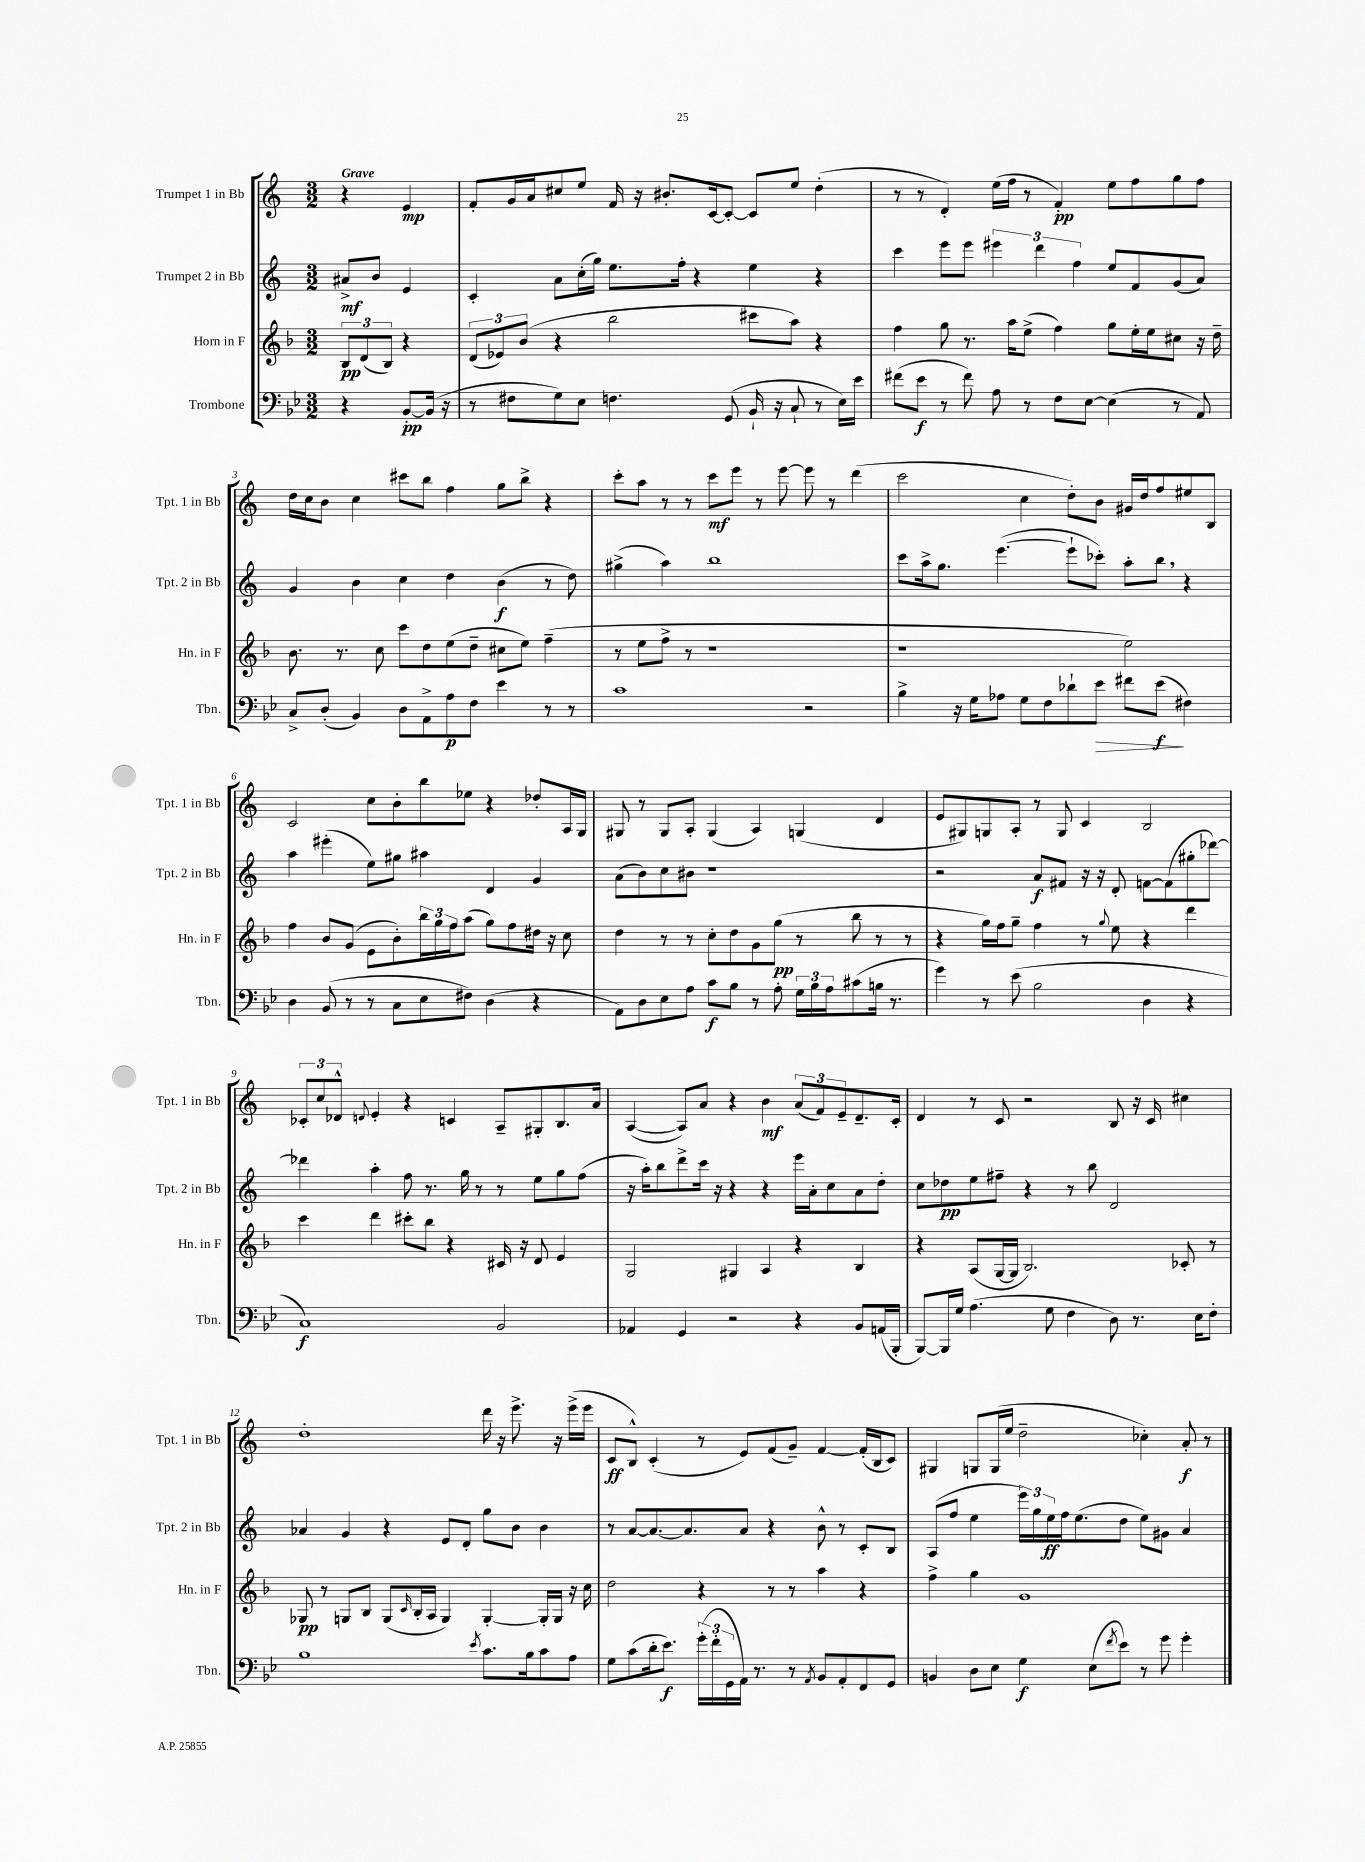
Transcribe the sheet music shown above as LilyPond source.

<<
\new StaffGroup <<
\new Staff = "s0" \with { instrumentName = "Trumpet 1 in Bb" shortInstrumentName = "Tpt. 1 in Bb" } {
    \clef treble \key c \major \numericTimeSignature \time 3/2 \partial 2 \tempo "Grave"
    r4 e'4\mp |
    f'8-. g'16 a'16 cis''8 e''8 f'16 r16 bis'8.-. c'16~ c'8~-. c'8 e''8 d''4-.( |
    r8 r8 d'4-.) e''16( f''16 r8 f'4-.\pp) e''8 f''8 g''8 f''8 |
    d''16 c''16 b'8 c''4 cis'''8 b''8 f''4 g''8 b''8-> r4 |
    c'''8-. a''8 r8 r8 c'''8\mf e'''8 r8 e'''8~ e'''8 r8 d'''4( |
    c'''2 c''4 d''8-.) b'8 gis'16 d''16 f''8 eis''8 b8 |
    c'2 c''8 b'8-. b''8 ees''8 r4 des''8-. a16 g16 |
    gis8 r8 gis8 a8-. gis4( a4) g4( d'4 |
    e'8 gis8) g8 a8-. r8 g8 c'4 b2 |
    \tuplet 3/2 { ces'8-. c''8 des'8-^ } \appoggiatura { d'8 } e'4-. r4 c'4 a8-- gis8-. b8. a'16 |
    a4~( a8) a'8 r4 b'4\mf \tuplet 3/2 { a'8( f'8) e'8-- } d'8.-- c'16-. |
    d'4 r8 c'8 r2 b8 r16 c'16 cis''4 |
    d''1-. d'''16 r16 e'''8.-> r16 e'''16->( e'''16 |
    c'8\ff b8-^) c'4-.( r8 e'8) f'8( g'8--) f'4~ f'16-.( b16 c'8) |
    gis4 g8 g16( e''16 d''2-- ces''4-.) a'8-.\f r8 \bar "|." |
}
\new Staff = "s1" \with { instrumentName = "Trumpet 2 in Bb" shortInstrumentName = "Tpt. 2 in Bb" } {
    \clef treble \key c \major \numericTimeSignature \time 3/2 \partial 2
    ais'8->\mf b'8 e'4 |
    c'4-. a'8 c''16-.( g''16) e''8. f''16-. r4 e''4 r4 |
    c'''4 e'''8 e'''8 \tuplet 3/2 { eis'''4 d'''4 f''4 } e''8 f'8 g'8( a'8) |
    g'4 b'4 c''4 d''4 b'4\f( r8 d''8) |
    gis''4->( a''4) b''1 |
    c'''8 a''16-> g''8. e'''4.~( e'''8-! ces'''8-.) a''8-. b''8 \breathe r4 |
    a''4 eis'''4-.( e''8) gis''8 ais''4 d'4 g'4 |
    a'8( b'8) c''8 bis'8 r1 |
    r2 a'8\f fis'8 r16 r16 d'8-. f'8~ f'8( gis''8-. des'''8~) |
    des'''4 a''4-. f''8 r8. g''16 r8 r8 e''8 g''8 f''8( |
    r16 a''16-.) b''8 d'''8-> c'''16 r16 r4 r4 e'''16 a'16-. c''8 a'8 d''8-. |
    c''8 des''8\pp e''8 fis''8-- r4 r8 b''8 d'2 |
    aes'4 g'4 r4 e'8 d'8-. g''8 b'8 b'4 |
    r8 a'8~ a'8.~ a'8. a'8 r4 b'8-^ r8 c'8-. b8 |
    a8( f''8 e''4 \tuplet 3/2 { e'''16) g''16 e''16\ff } f''16 e''8.( d''8 e''8) gis'8 a'4 \bar "|." |
}
\new Staff = "s2" \with { instrumentName = "Horn in F" shortInstrumentName = "Hn. in F" } {
    \clef treble \key f \major \numericTimeSignature \time 3/2 \partial 2
    \tuplet 3/2 { bes8\pp d'8( bes8) } r4 |
    \tuplet 3/2 { d'8( ees'8) bes'8( } r4 bes''2 cis'''8 a''8) r4 |
    f''4 g''8 r8. a''16 e''8->( f''4) g''8 e''16-. e''16 cis''8 r16 d''16-- |
    bes'8. r8. c''8 c'''8 d''8 e''8( d''8-- cis''8 e''8) f''4--( |
    r8 e''8 f''8-> r8 r1 |
    r1 e''2) |
    f''4 bes'8 g'8( e'8 bes'8-.) \tuplet 3/2 { bes''16 g''16 f''16 } a''8( g''8) f''8 dis''16 r16 c''8 |
    d''4 r8 r8 c''8-. d''8 g'8 g''8\pp( r8 bes''8 r8 r8 |
    r4 g''16) f''16 g''8-- f''4 r8 \appoggiatura { g''8 } e''8 r4 d'''4 |
    c'''4 d'''4 cis'''8-. bes''8 r4 cis'16 r16 d'8 e'4 |
    g2 gis4 a4 r4 bes4 |
    r4 a8( g16~ g16 bes2.) ces'8-. r8 |
    ges8\pp r8 g8 bes8 g8( \grace { c'16 } bes16-. a16 g4) g4~-. g16-. g16 r16 c''16 |
    d''2 r4 r8 r8 a''4 r4 |
    f''4-> g''4 g'1 \bar "|." |
}
\new Staff = "s3" \with { instrumentName = "Trombone" shortInstrumentName = "Tbn." } {
    \clef bass \key bes \major \numericTimeSignature \time 3/2 \partial 2
    r4 bes,8~-.\pp bes,16( r16 |
    r8 fis8 g8) ees8 f4. g,8( bes,16-! r16 c8-! r8 ees16) ees'16 |
    fis'8( ees'8\f r8 fis'8) a8 r8 f8 ees8~ ees4( r8 a,8) |
    c8-> d8-.( bes,4) d8 a,8-> a8\p f8 ees'4 r8 r8 |
    c'1 r2 |
    bes4-> r16 g16 aes8 g8 f8 des'8-! ees'8\> fis'8 ees'8\f\!( fis4) |
    d4 bes,8( r8 r8 c8 ees8 fis8) d4( r4 |
    a,8) d8 ees8 a8 c'8\f bes8 r8 a8-. \tuplet 3/2 { g16 bes16 a16 } cis'8( b16 r8. |
    g'4) r8 ees'8( bes2 d4 r4 |
    c1\f) bes,2 |
    aes,4 g,4 r2 r4 bes,8 a,16( bes,,16-. |
    bes,,8~) bes,,16 g16 a4.( g8 f4 d8) r8. ees16 f8-. |
    bes1 \acciaccatura { ees'8 } c'8. bes16 c'8 a8 |
    g8 c'8( d'16-. ees'8.\f) \tuplet 3/2 { g'16-.( f'16-. g,16 } a,16) r8. r8 \acciaccatura { a,8 } bes,8 a,8-. f,8 g,8 |
    b,4 d8 ees8 g4\f ees8( \acciaccatura { f'8 } ees'8) r8 g'8 g'4-. \bar "|." |
}
>>
>>
